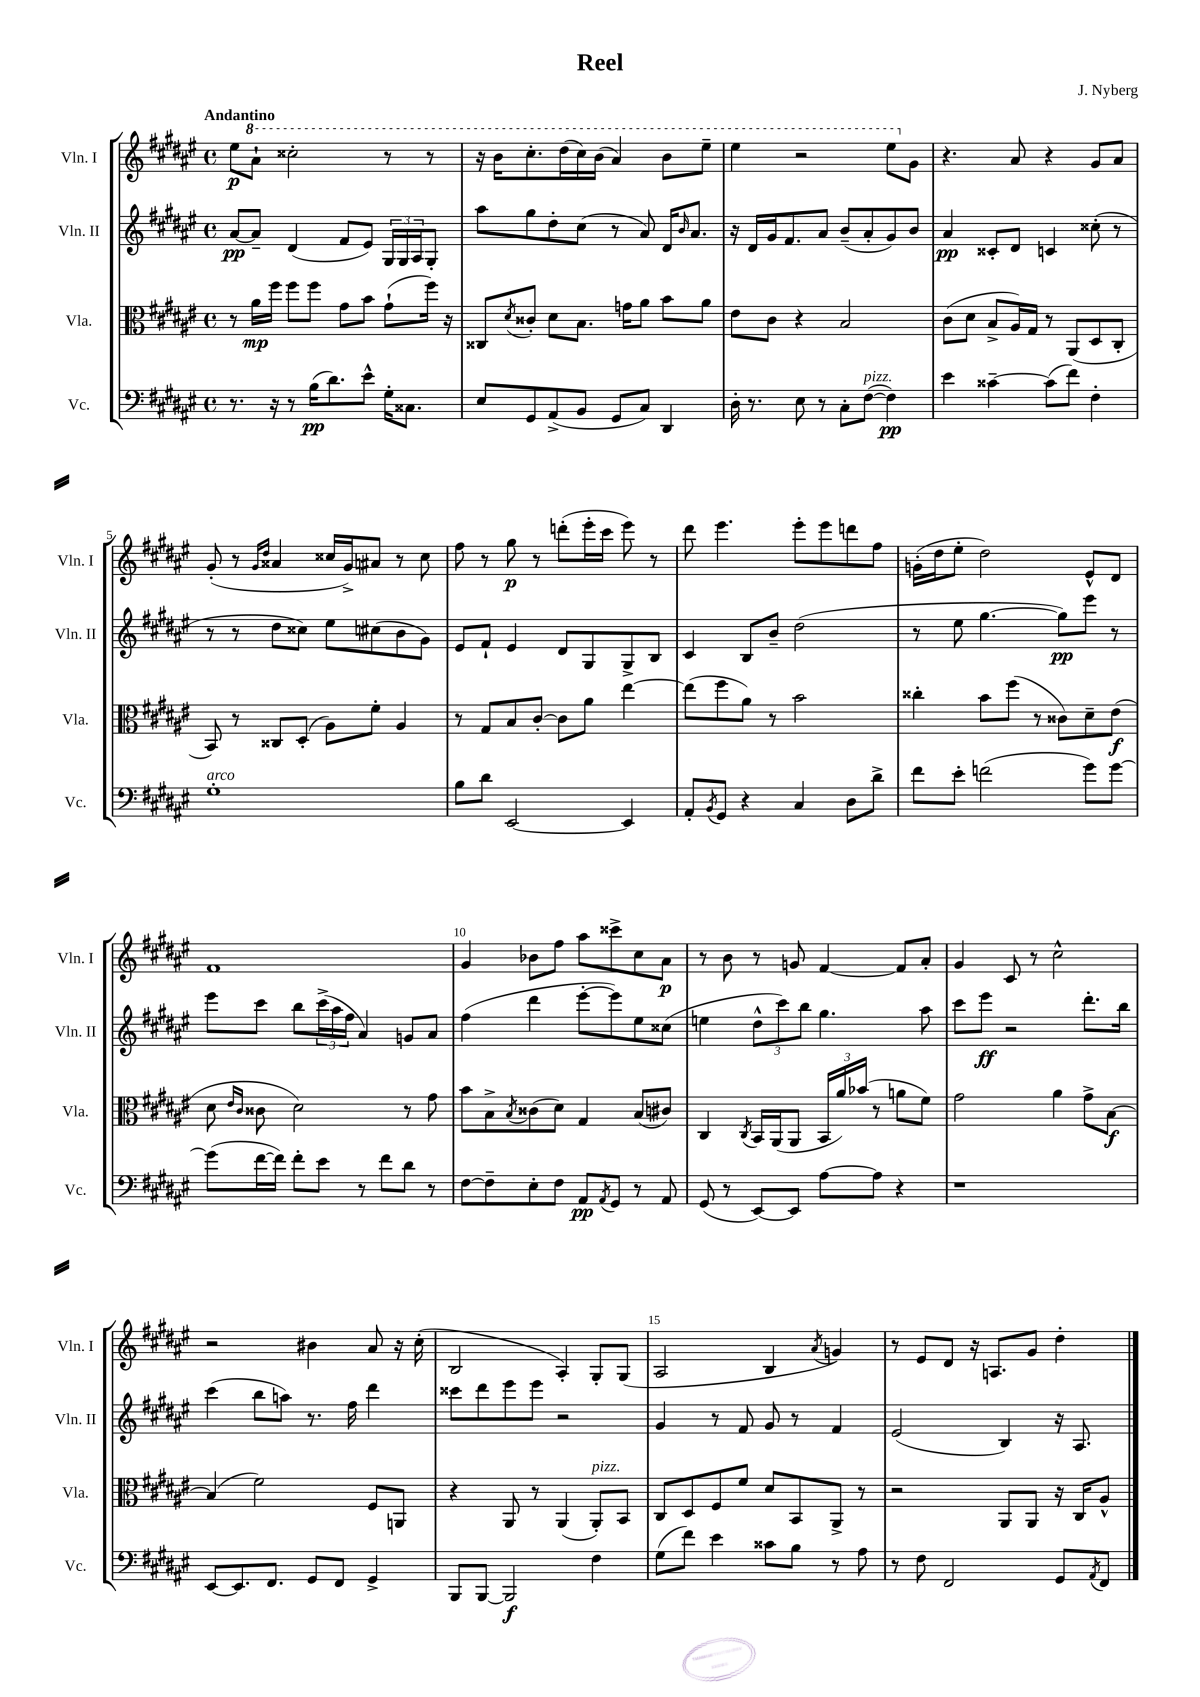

**kern	**dynam	**kern	**dynam	**kern	**dynam	**kern	**dynam
*part4	*part4	*part3	*part3	*part2	*part2	*part1	*part1
*staff4	*staff4	*staff3	*staff3	*staff2	*staff2	*staff1	*staff1
*I"Vc.	*	*I"Vla.	*	*I"Vln. II	*	*I"Vln. I	*
*I'Vc.	*	*I'Vla.	*	*I'Vln. II	*	*I'Vln. I	*
*clefF4	*	*clefC3	*	*clefG2	*	*clefG2	*
*k[f#c#g#d#a#e#]	*	*k[f#c#g#d#a#e#]	*	*k[f#c#g#d#a#e#]	*	*k[f#c#g#d#a#e#]	*
*M4/4	*	*M4/4	*	*M4/4	*	*M4/4	*
*met(c)	*	*met(c)	*	*met(c)	*	*met(c)	*
=1	=1	=1	=1	=1	=1	=1	=1
!	!	!	!	!	!	!LO:TX:a:B:t=Andantino	!
8.r	.	8r	.	[8a#/L	pp	8ee#\L	p
*	*	*	*	*	*	*8va	*
.	.	16a#\LL	mp	8a#~/J]	.	8aa#`\J	.
16r	.	16ff#\JJ	.	.	.	.	.
8r	.	8ff#\L	.	(4d#/	.	2ccc##X'\	.
(16B\KL	pp	8ff#\J	.	.	.	.	.
8.d#\)	.	.	.	.	.	.	.
.	.	8g#\L	.	8f#/L	.	.	.
8e#^^\J	.	8b\J	.	8e#/J)	.	.	.
16G#'\KL	.	(8g#`\L	.	24G#/LL	.	8r	.
.	.	.	.	24G#/	.	.	.
8.C##X\J	.	.	.	.	.	.	.
.	.	.	.	24A#/J	.	.	.
.	.	16ff#\Jk)	.	8G#'/J	.	8r	.
.	.	16r	.	.	.	.	.
=2	=2	=2	=2	=2	=2	=2	=2
8E#/L	.	8C##X/L	.	8aa#\L	.	16r	.
.	.	.	.	.	.	16bb\KL	.
.	.	8qd#/	.	.	.	.	.
8GG#/	.	8c##X'/J	.	8gg#\	.	8.ccc#'\	.
(8AA#^/	.	8d#\L	.	8dd#'\	.	.	.
.	.	.	.	.	.	(16ddd#\L	.
8BB/J	.	8.B\J	.	(8cc#\J	.	16ccc#\)	.
.	.	.	.	.	.	(16bb\JJ	.
8GG#/L	.	.	.	8r	.	4aa#/)	.
.	.	16gn\KL	.	.	.	.	.
8C#/J)	.	8a#\J	.	8a#/)	.	.	.
4DD#/	.	8b\L	.	16d#/KL	.	8bb\L	.
.	.	.	.	16qqb/	.	.	.
.	.	.	.	8.a#/J	.	.	.
.	.	8a#\J	.	.	.	8eee#~\J	.
=3	=3	=3	=3	=3	=3	=3	=3
16D#'\	.	8e#\L	.	16r	.	4eee#\	.
8.r	.	.	.	16d#/LL	.	.	.
.	.	8c#\J	.	16g#/J	.	.	.
.	.	.	.	8.f#/	.	.	.
8E#\	.	4r	.	.	.	2r	.
8r	.	.	.	8a#/J	.	.	.
8C#'\L	.	2B/	.	(8b~/L	.	.	.
!LO:TX:a:i:t=pizz.	!	!	!	!	!	!	!
([8F#\J	.	.	.	8a#'/	.	.	.
4F#\])	pp	.	.	8g#/)	.	8eee#\L	.
*	*	*	*	*	*	*X8va	*
.	.	.	.	8b/J	.	8g#\J	.
=4	=4	=4	=4	=4	=4	=4	=4
4e#\	.	(8c#\L	.	4a#/	pp	4.r	.
.	.	8d#\J	.	.	.	.	.
[4c##X~\	.	8B^/L	.	8c##X'/L	.	.	.
.	.	16A#/L)	.	8d#/J	.	8a#/	.
.	.	16G#/JJ	.	.	.	.	.
(8c##\L]	.	8r	.	4cn/	.	4r	.
8f#\J)	.	(8AA#/L	.	.	.	.	.
4F#'\	.	8D#/	.	(8cc##X'\	.	8g#/L	.
.	.	8C#'/J	.	8r	.	8a#/J	.
!!LO:LB:g=z
=5	=5	=5	=5	=5	=5	=5	=5
!LO:TX:a:i:t=arco	!	!	!	!	!	!	!
1G#'	.	8BB/)	.	8r	.	(8g#'/	.
.	.	8r	.	8r	.	8r	.
.	.	.	.	.	.	16qqg#/LL	.
.	.	.	.	.	.	16qqdd#/JJ	.
.	.	8C##X/L	.	8dd#\L	.	4a##X/	.
.	.	(8D#'/J	.	8cc##X\J)	.	.	.
.	.	8A#\L)	.	8ee#\L	.	16cc##X/LL	.
.	.	.	.	.	.	16g#^/J)	.
.	.	8f#'\J	.	(8cc#X\	.	8a#X/J	.
.	.	4A#/	.	8b\	.	8r	.
.	.	.	.	8g#\J)	.	8cc##\	.
=6	=6	=6	=6	=6	=6	=6	=6
8B\L	.	8r	.	8e#/L	.	8ff#\	.
8d#\J	.	8G#/L	.	8f#`/J	.	8r	.
[2EE#/	.	8B/	.	4e#/	.	8gg#\	p
.	.	[8c#'/J	.	.	.	8r	.
.	.	8c#\L]	.	8d#/L	.	(8dddn'\L	.
.	.	8a#\J	.	8G#/	.	16eee#'\L	.
.	.	.	.	.	.	16ccc#\JJ	.
4EE#/]	.	[4ee#\	.	8G#^/	.	8eee#\)	.
.	.	.	.	8B/J	.	8r	.
=7	=7	=7	=7	=7	=7	=7	=7
8AA#'/L	.	(8ee#\L]	.	4c#/	.	8ddd#\	.
8qBB/	.	.	.	.	.	.	.
8GG#/J	.	8ff#\	.	.	.	4.eee#\	.
4r	.	8a#\J)	.	8B/L	.	.	.
.	.	8r	.	8b~/J	.	.	.
4C#/	.	2b\	.	(2dd#\	.	8eee#'\L	.
.	.	.	.	.	.	8eee#\	.
8D#\L	.	.	.	.	.	8dddn\	.
8d#^\J	.	.	.	.	.	8ff#\J	.
=8	=8	=8	=8	=8	=8	=8	=8
8f#\L	.	4cc##X'\	.	8r	.	(16gn'\LL	.
.	.	.	.	.	.	16dd#\J	.
8e#'\J	.	.	.	8ee#\	.	8ee#'\J	.
(2fn\	.	8b\L	.	[4.gg#\	.	2dd#\)	.
.	.	(8ff#\J	.	.	.	.	.
.	.	8r	.	.	.	.	.
.	.	8c##X\L)	.	8gg#\L])	pp	.	.
8g#\L)	.	8d#~\	.	8eee#\J	.	8e#^^/L	.
[8g#\J	.	(8e#\J	f	8r	.	8d#/J	.
!!LO:LB:g=z
=9	=9	=9	=9	=9	=9	=9	=9
(8g#\L]	.	8d#\	.	8eee#\L	.	1f#	.
.	.	16qqe#/LL	.	.	.	.	.
.	.	16qqc#/JJ	.	.	.	.	.
[16f#\L	.	8c##X\	.	8ccc#\J	.	.	.
16f#\JJ])	.	.	.	.	.	.	.
8f#'\L	.	2d#\)	.	8bb\L	.	.	.
8e#\J	.	.	.	(24ccc#^\L	.	.	.
.	.	.	.	24aa#\	.	.	.
.	.	.	.	24ff#\JJ	.	.	.
8r	.	.	.	4a#/)	.	.	.
8f#\L	.	.	.	.	.	.	.
8d#\J	.	8r	.	8gn/L	.	.	.
8r	.	8g#\	.	8a#/J	.	.	.
=10	=10	=10	=10	=10	=10	=10	=10
[8F#\L	.	8b\L	.	(4ff#\	.	4g#/	.
8F#~\]	.	8B^\	.	.	.	.	.
.	.	8qB/	.	.	.	.	.
8E#'\	.	(8c##X\	.	4ddd#\	.	8b-X\L	.
8F#\J	.	8d#\J)	.	.	.	8ff#\J	.
8AA#/L	pp	4G#/	.	[8eee#'\L	.	8aa#\L	.
8qAA#/	.	.	.	.	.	.	.
8GG#/J	.	.	.	8eee#\])	.	8ccc##X^\	.
8r	.	(8B/L	.	8ee#\	.	8cc#\	.
8AA#/	.	8c#X/J)	.	(8cc##X\J	.	8a#\J	p
=11	=11	=11	=11	=11	=11	=11	=11
(8GG#/	.	4C#/	.	4een\	.	8r	.
8r	.	.	.	.	.	8b\	.
.	.	8qC#/	.	.	.	.	.
[8EE#/L)	.	16BB/LL	.	12dd#^^\L	.	8r	.
.	.	(16AA#/J	.	.	.	.	.
.	.	.	.	12ccc#\)	.	.	.
8EE#/J]	.	8AA#/J	.	.	.	8gn/	.
.	.	.	.	12bb\J	.	.	.
[8A#\L	.	24BB/LL	.	4.gg#\	.	[4f#/	.
.	.	24a#/)	.	.	.	.	.
.	.	(24b-X/JJ	.	.	.	.	.
8A#\J]	.	8r	.	.	.	.	.
4r	.	8an\L	.	.	.	8f#/L]	.
.	.	8f#\J)	.	8aa#\	.	8a#'/J	.
=12	=12	=12	=12	=12	=12	=12	=12
1r	.	2g#\	.	8ccc#\L	.	4g#/	.
.	.	.	.	8eee#\J	ff	.	.
.	.	.	.	2r	.	8c#/	.
.	.	.	.	.	.	8r	.
.	.	4a#\	.	.	.	2cc#^^\	.
.	.	8g#^\L	.	8.ddd#'\L	.	.	.
.	.	[8B\J	f	.	.	.	.
.	.	.	.	16bb\Jk	.	.	.
!!LO:LB:g=z
=13	=13	=13	=13	=13	=13	=13	=13
[8EE#/L	.	(4B/]	.	(4ccc#\	.	2r	.
8.EE#/]	.	.	.	.	.	.	.
.	.	2f#\)	.	8bb\L	.	.	.
8.FF#/J	.	.	.	.	.	.	.
.	.	.	.	8aan\J)	.	.	.
8GG#/L	.	.	.	8.r	.	4b#X\	.
8FF#/J	.	.	.	.	.	.	.
.	.	.	.	16ff#\	.	.	.
4GG#^/	.	8F#/L	.	4ddd#\	.	8a#/	.
.	.	8AAn/J	.	.	.	16r	.
.	.	.	.	.	.	(16cc#'\	.
=14	=14	=14	=14	=14	=14	=14	=14
8BBB/L	.	4r	.	8ccc##X\L	.	2B/	.
[8BBB/J	.	.	.	8ddd#\	.	.	.
2BBB/]	f	8AA#/	.	8eee#\	.	.	.
.	.	8r	.	8eee#\J	.	.	.
.	.	(4AA#/	.	2r	.	4A#'/)	.
!	!	!LO:TX:a:i:t=pizz.	!	!	!	!	!
4F#\	.	8AA#'/L)	.	.	.	8G#'/L	.
.	.	8BB/J	.	.	.	(8G#/J	.
=15	=15	=15	=15	=15	=15	=15	=15
(8G#\L	.	8C#/L	.	4g#/	.	2A#/	.
8f#\J)	.	8D#/	.	.	.	.	.
4e#\	.	8F#/	.	8r	.	.	.
.	.	8f#/J	.	8f#/	.	.	.
8c##X\L	.	8d#/L	.	8g#/	.	4B/	.
8B\J	.	8BB/	.	8r	.	.	.
.	.	.	.	.	.	8qa#/	.
8r	.	8AA#^/J	.	4f#/	.	4gn/)	.
8A#\	.	8r	.	.	.	.	.
=16	=16	=16	=16	=16	=16	=16	=16
8r	.	2r	.	(2e#/	.	8r	.
8F#\	.	.	.	.	.	8e#/L	.
2FF#/	.	.	.	.	.	8d#/J	.
.	.	.	.	.	.	16r	.
.	.	.	.	.	.	8.An/L	.
.	.	8AA#/L	.	4B/)	.	.	.
.	.	8AA#/J	.	.	.	8g#/J	.
8GG#/L	.	16r	.	16r	.	4dd#'\	.
.	.	16C#/KL	.	8.A#/	.	.	.
8qAA#/	.	.	.	.	.	.	.
8FF#/J	.	8A#^^/J	.	.	.	.	.
==	==	==	==	==	==	==	==
*-	*-	*-	*-	*-	*-	*-	*-
